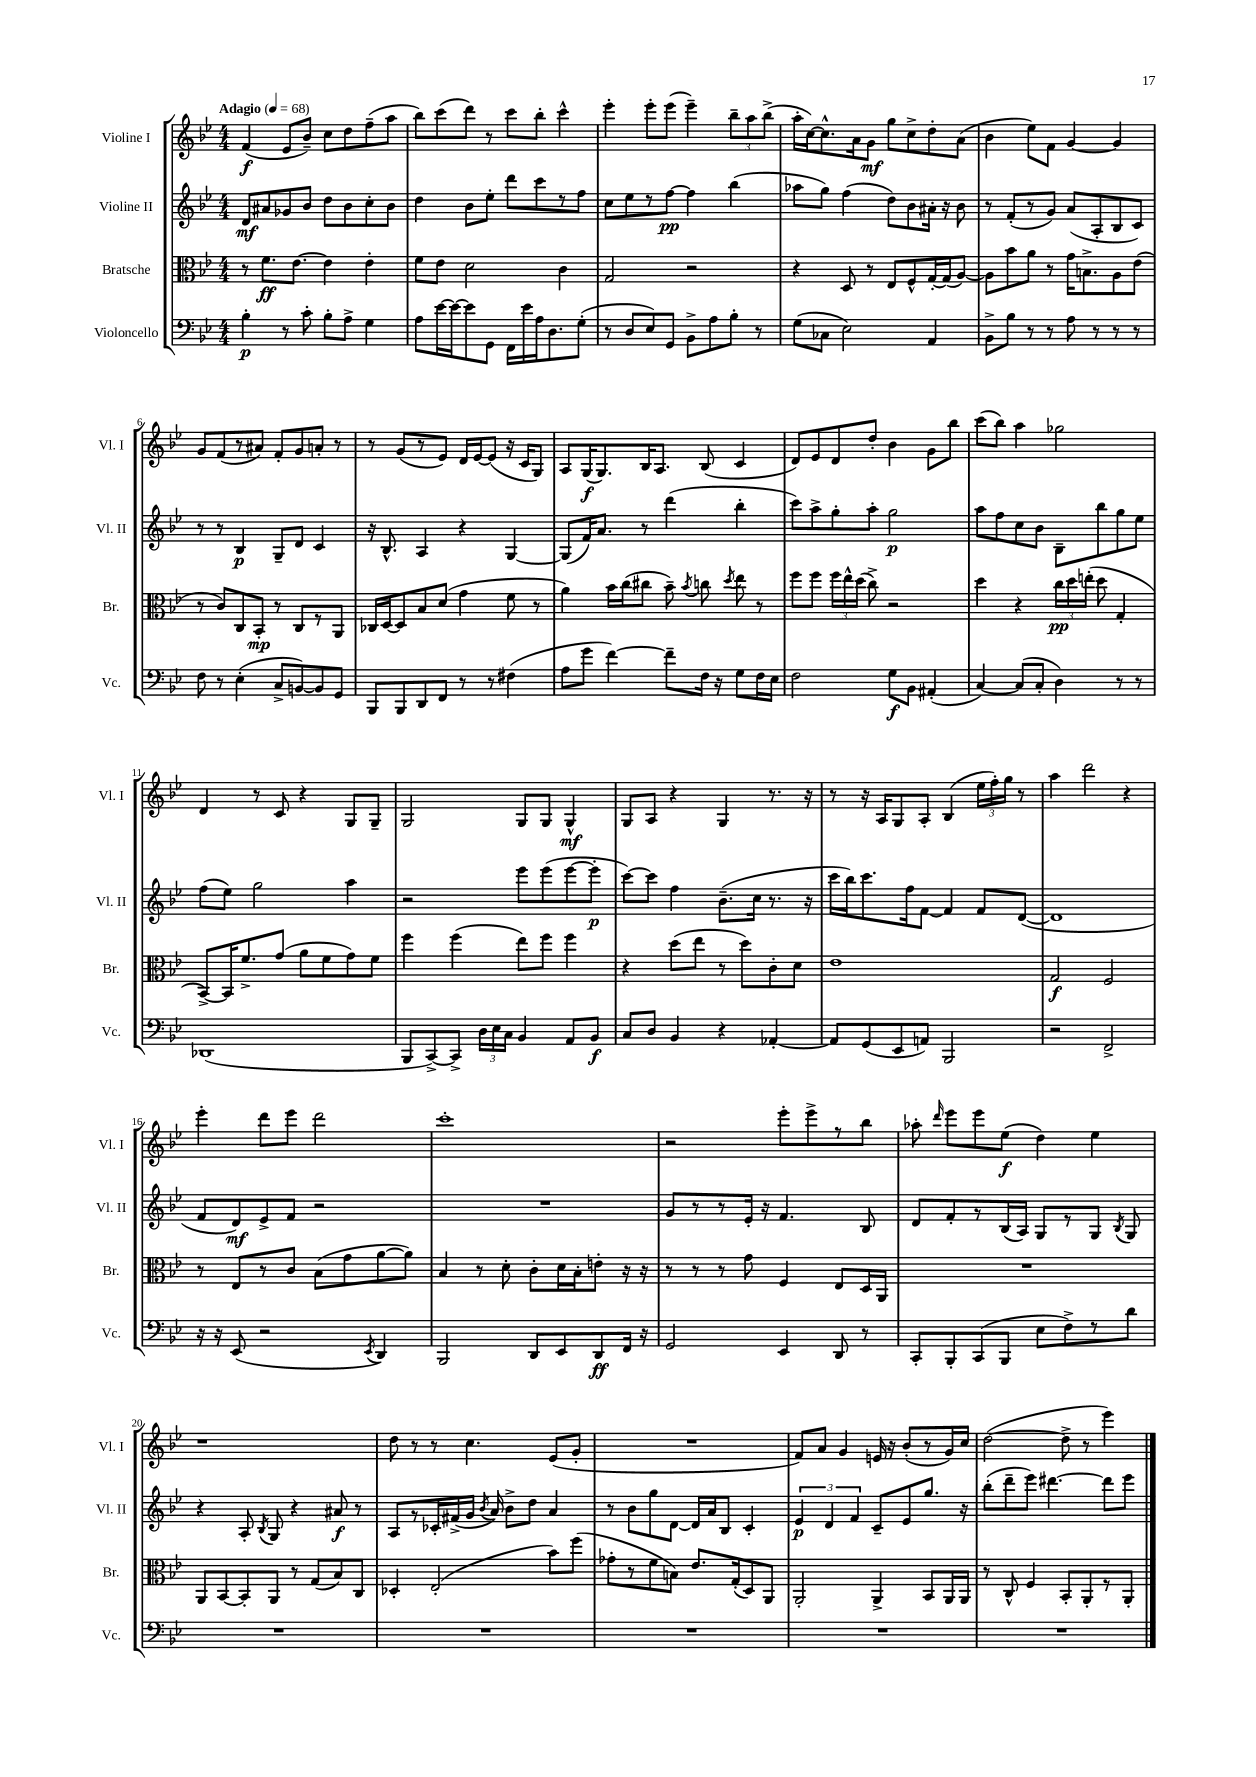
<<
\new StaffGroup <<
\new Staff = "s0" \with { instrumentName = "Violine I" shortInstrumentName = "Vl. I" } {
    \clef treble \key bes \major \numericTimeSignature \time 4/4 \tempo "Adagio" 4 = 68
    \autoBeamOff f'4\f( ees'8[ bes'8]--) c''8[ d''8 f''8--( a''8] |
    bes''8[) c'''8( d'''8]) r8 c'''8[ bes''8]-. c'''4-^ |
    ees'''4-. ees'''8[-. ees'''8]( ees'''4--) \tuplet 3/2 { bes''8[-- a''8 bes''8]->( } |
    a''16[-. c''16~) c''8.-^ a'16 g'8]\mf g''8[ c''8-> d''8-. a'8]( |
    bes'4 ees''8[) f'8] g'4~ g'4 |
    g'8[ f'8( r8 ais'8]) f'8[-. g'8 a'8]-. r8 |
    r8 g'8[( r8 ees'8]) d'16[ ees'16~ ees'8]( r16 c'16[ g8]) |
    a8[ g16\f( g8.) bes16 a8.] bes8( c'4 |
    d'8[) ees'8 d'8 d''8]-. bes'4 g'8[ bes''8] |
    c'''8[( bes''8]) a''4 ges''2 |
    d'4 r8 c'8 r4 g8[ g8]-- |
    g2 g8[ g8] g4-^\mf |
    g8[ a8] r4 g4 r8. r16 |
    r8 r16 a16[ g8 a8]-. bes4( \tuplet 3/2 { ees''16[ f''16-.) g''16] } r8 |
    a''4 d'''2 r4 |
    ees'''4-. d'''8[ ees'''8] d'''2 |
    c'''1-. |
    r2 ees'''8[-. ees'''8-> r8 bes''8] |
    aes''8-. \grace { d'''16 } ees'''8[ ees'''8 ees''8]\f( d''4) ees''4 |
    r1 |
    d''8 r8 r8 c''4. ees'8[( g'8]-. |
    R1 |
    f'8[) a'8] g'4 e'16 r16 bes'8[-.( r8 g'16) c''16] |
    d''2~( d''8-> r8 ees'''4) \bar "|." |
}
\new Staff = "s1" \with { instrumentName = "Violine II" shortInstrumentName = "Vl. II" } {
    \clef treble \key bes \major \numericTimeSignature \time 4/4
    \autoBeamOff d'8[\mf ais'8 ges'8 bes'8] d''8[ bes'8 c''8-. bes'8] |
    d''4 bes'8[ ees''8]-. d'''8[ c'''8 r8 f''8] |
    c''8[ ees''8 r8 f''8]~\pp f''4 bes''4( |
    aes''8[ g''8]) f''4( d''8[) bes'8 ais'16]-. r16 bes'8 |
    r8 f'8[-.( r8 g'8]) a'8[( a8-. bes8 c'8]) |
    r8 r8 bes4\p g8[-- d'8] c'4 |
    r16 bes8.-^ a4 r4 g4~ |
    g8[( f'16) a'8.] r8 d'''4( bes''4-. |
    c'''8[) a''8-> g''8-. a''8]-. g''2\p |
    a''8[ f''8 c''8 bes'8] bes8[-- bes''8 g''8 ees''8] |
    f''8[( ees''8]) g''2 a''4 |
    r2 ees'''8[ ees'''8( ees'''8~ ees'''8]-.\p |
    c'''8[~) c'''8] f''4 bes'8.[--( c''16] r8. r16 |
    c'''16[ bes''16) c'''8. f''16 f'8]~ f'4 f'8[ d'8]~( |
    d'1 |
    f'8[ d'8\mf) ees'8-> f'8] r2 |
    R1 |
    g'8[ r8 r8 ees'16]-. r16 f'4. bes8 |
    d'8[ f'8-. r8 bes16( a16]) g8[ r8 g8] \acciaccatura { bes8 } g8 |
    r4 a8-. \acciaccatura { bes8 } g8 r4 ais'8\f r8 |
    a8[ r8 ces'16-. fis'16->( g'16] \acciaccatura { bes'8 } a'16) bes'8[-> d''8] a'4 |
    r8 bes'8[ g''8 d'8]~ d'16[ a'16 bes8] c'4-. |
    \tuplet 3/2 { ees'4\p d'4 f'4 } c'8[-- ees'8 g''8.] r16 |
    bes''8[-.( d'''8-- ees'''8]) dis'''4.~ dis'''8[ ees'''8] \bar "|." |
}
\new Staff = "s2" \with { instrumentName = "Bratsche" shortInstrumentName = "Br." } {
    \clef alto \key bes \major \numericTimeSignature \time 4/4
    \autoBeamOff r8 f'8.[\ff ees'8.]~ ees'4 ees'4-. |
    f'8[ ees'8] d'2 c'4 |
    g2 r2 |
    r4 d8 r8 ees8[ f8-^ g16~-. g16( a8]~) |
    a8[ bes'8 a'8] r8 g'16[ b8.-> a8 ees'8]( |
    r8 c'8[) c8 bes,8]-.\mp r8 c8[ r8 a,8] |
    ces16[ d16~ d8 bes8 d'8]( g'4 f'8 r8 |
    a'4) bes'16[ c''16( cis''8] bes'8--) \acciaccatura { bes'8 } c''8 \acciaccatura { d''8 } ees''8 r8 |
    f''8[ f''8] \tuplet 3/2 { f''16[ ees''16-^ d''16]( } c''8->) r2 |
    d''4 r4 \tuplet 3/2 { c''16[\pp d''16 e''16]-.( } d''8 g4-. |
    bes,8[~->) bes,16 f'8.-> g'8]( a'8[ f'8 g'8) f'8] |
    f''4 f''4( ees''8[) f''8] f''4 |
    r4 d''8[( ees''8] r8 d''8[) c'8-. d'8] |
    ees'1 |
    g2\f f2 |
    r8 ees8[ r8 c'8] bes8[( g'8 a'8~ a'8]) |
    bes4 r8 d'8-. c'8[-. d'16 bes16-. e'8]-. r16 r16 |
    r8 r8 r8 g'8 f4 ees8[ d16 a,16] |
    R1 |
    a,8[ bes,8~ bes,8-. a,8] r8 g8[( bes8) c8] |
    des4-. ees2-.( bes'8[) f''8]( |
    ges'8[-. r8 f'8 b8]) ees'8.[ g16-.( d8) a,8] |
    a,2-. a,4-> bes,8[ a,16 a,16] |
    r8 c8-^ f4 bes,8[-. a,8-. r8 a,8]-. \bar "|." |
}
\new Staff = "s3" \with { instrumentName = "Violoncello" shortInstrumentName = "Vc." } {
    \clef bass \key bes \major \numericTimeSignature \time 4/4
    \autoBeamOff bes4-.\p r8 c'8-. bes8[-. a8]-> g4 |
    a8[ ees'16~ ees'16~ ees'8 g,8] f,16[ ees'16 a16 d8. g8]-.( |
    r8 d8[ ees8) g,8] bes,8[-> a8 bes8]-. r8 |
    g8[( ces8] ees2) a,4 |
    bes,8[-> bes8] r8 r8 a8 r8 r8 r8 |
    f8 r8 ees4-.( c8[-> b,8~) b,8 g,8] |
    bes,,8[ bes,,8 d,8 f,8] r8 r8 fis4( |
    a8[ g'8] f'4~) f'8[-- f16] r16 g8[ f16 ees16] |
    f2 g8[\f bes,8] ais,4-.( |
    c4~) c8[( c8]-. d4) r8 r8 |
    des,1( |
    bes,,8[ c,8~->) c,8]-> \tuplet 3/2 { d16[ ees16 c16] } bes,4 a,8[ bes,8]\f |
    c8[ d8] bes,4 r4 aes,4~-. |
    aes,8[ g,8( ees,8 a,8]) bes,,2 |
    r2 f,2-> |
    r16 r16 ees,8( r2 \acciaccatura { ees,8 } d,4) |
    bes,,2 d,8[ ees,8 d,8\ff f,16] r16 |
    g,2 ees,4 d,8 r8 |
    c,8[-. bes,,8-. c,8( bes,,8] ees8[ f8->) r8 d'8] |
    R1 |
    R1 |
    R1 |
    R1 |
    R1 \bar "|." |
}
>>
>>
